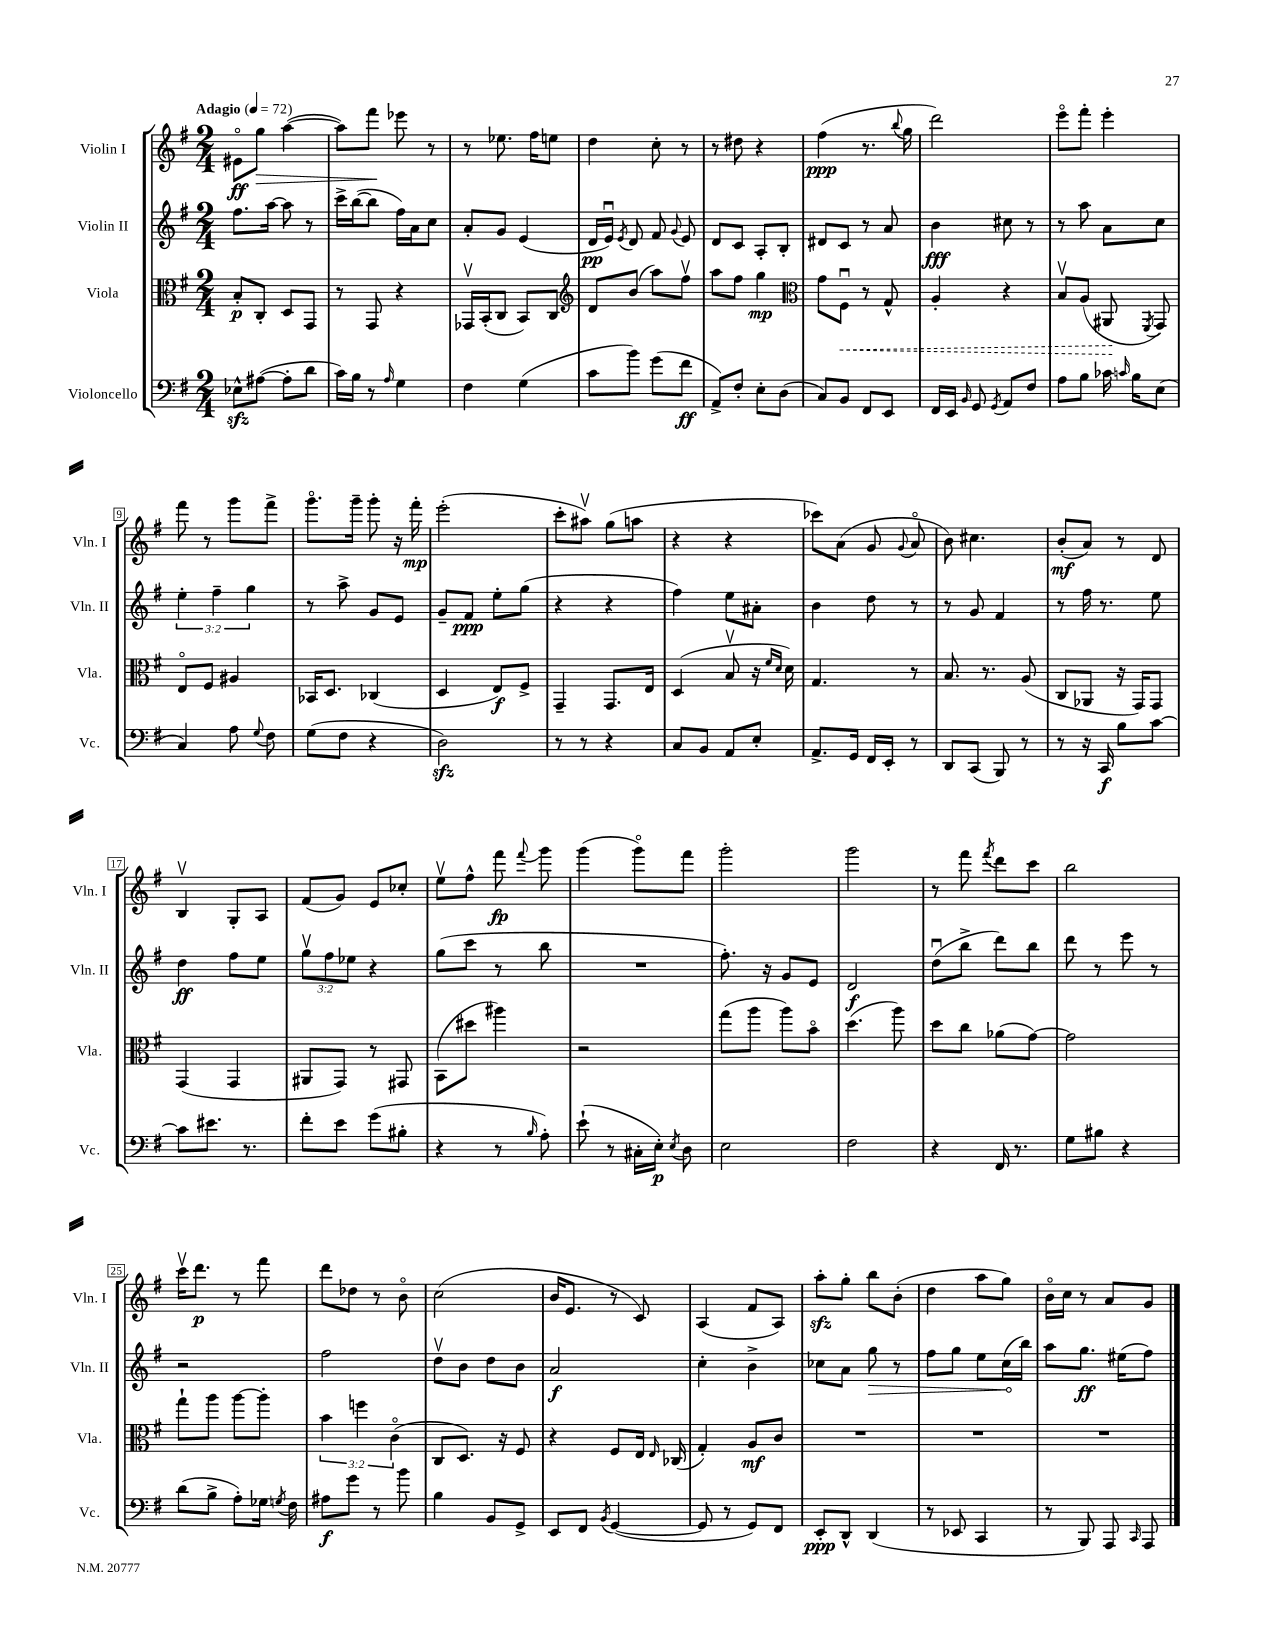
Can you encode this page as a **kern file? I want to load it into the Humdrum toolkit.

**kern	**dynam	**kern	**dynam	**kern	**dynam	**kern	**dynam
*part4	*part4	*part3	*part3	*part2	*part2	*part1	*part1
*staff4	*staff4	*staff3	*staff3	*staff2	*staff2	*staff1	*staff1
*I"Violoncello	*	*I"Viola	*	*I"Violin II	*	*I"Violin I	*
*I'Vc.	*	*I'Vla.	*	*I'Vln. II	*	*I'Vln. I	*
*clefF4	*	*clefC3	*	*clefG2	*	*clefG2	*
*k[f#]	*	*k[f#]	*	*k[f#]	*	*k[f#]	*
*M2/4	*	*M2/4	*	*M2/4	*	*M2/4	*
*MM72	*	*MM72	*	*MM72	*	*MM72	*
=1	=1	=1	=1	=1	=1	=1	=1
!	!	!	!	!	!	!LO:TX:a:B:t=Adagio	!
8E-Xzz^^\L	.	8B'/L	p	8.ff#\L	.	8e#X\L	ff
!	!	!	!	!	!	!	!LO:HP:b
([8A#X\J	.	8C'/J	.	.	.	8gg\J	>
.	.	.	.	[16aa\Jk	.	.	.
8A#'\L]	.	8D/L	.	8aa\]	.	([4aa\	.
8d\J	.	8GG/J	.	8r	.	.	.
=2	=2	=2	=2	=2	=2	=2	=2
16c\LL)	.	8r	.	16ccc^\LL	.	8aa\L])	.
16B\JJ	.	.	.	([16bb\J	.	.	.
8r	.	8GG/	.	8bb\J]	.	8fff#\J	.
16qqA/	.	.	.	.	.	.	.
4G\	.	4r	.	16ff#\LL)	.	8eee-X\	]
.	.	.	.	16a\J	.	.	.
.	.	.	.	8cc\J	.	8r	.
=3	=3	=3	=3	=3	=3	=3	=3
4F#\	.	16GG-Xv/LL	.	8a'/L	.	8r	.
.	.	(16BB'/J	.	.	.	.	.
.	.	8C/J	.	8g/J	.	8.ee-X\	.
(4G\	.	8BB/L)	.	(4e/	.	.	.
.	.	.	.	.	.	16ff#\KL	.
.	.	8C/J	.	.	.	8een\J	.
=4	=4	=4	=4	=4	=4	=4	=4
*	*	*clefG2	*	*	*	*	*
8c\L	.	8d/L	.	16d/LL	pp	4dd\	.
.	.	.	.	16eu/JJ)	.	.	.
.	.	.	.	8qe/	.	.	.
8b\J)	.	(8b/J	.	8d/	.	.	.
(8g\L	.	8aa\L)	.	8f#/	.	8cc'\	.
.	.	.	.	8qqg/	.	.	.
8f#\J	ff	8ff#v\J	.	8e/	.	8r	.
=5	=5	=5	=5	=5	=5	=5	=5
8AA^/L)	.	8aa\L	.	8d/L	.	8r	.
8F#'/J	.	8ff#\J	.	8c/J	.	8dd#X\	.
8E'\L	.	4gg\	mp	8A'/L	.	4r	.
(8D\J	.	.	.	8B'/J	.	.	.
=6	=6	=6	=6	=6	=6	=6	=6
*	*	*clefC3	*	*	*	*	*
8C/L)	.	8g\L	.	8d#X/L	.	(4ff#\	ppp
!	!	!	!LO:HP:b	!	!	!	!
8BB/J	.	8F#u\J	<	8c/J	.	.	.
8FF#/L	.	8r	.	8r	.	8.r	.
8EE/J	.	8G^^/	.	8a/	.	.	.
.	.	.	.	.	.	8qqbb/	.
.	.	.	.	.	.	16gg\	.
=7	=7	=7	=7	=7	=7	=7	=7
16FF#/LL	.	4A'/	.	4b\	fff	2ddd\)	.
16EE/JJ	.	.	.	.	.	.	.
16qqBB/	.	.	.	.	.	.	.
8GG/	.	.	.	.	.	.	.
8qGG/	.	.	.	.	.	.	.
8AA/L	.	4r	.	8cc#X\	.	.	.
8F#/J	.	.	.	8r	.	.	.
=8	=8	=8	=8	=8	=8	=8	=8
8A\L	.	8Bv/L	.	8r	.	8eee\L	.
8B\J	.	(8A/J	.	8aa\	.	8fff#'\J	.
16c-X\	.	8AA#X/	.	8a\L	.	4eee'\	.
16qqcn/	.	.	.	.	.	.	.
16B\KL	.	.	.	.	.	.	.
.	.	8qFF#/	.	.	.	.	.
(8E\J	.	8GG/)	[	8cc\J	.	.	.
!!LO:LB:g=z
=9	=9	=9	=9	=9	=9	=9	=9
4C/)	.	8E/L	.	6ee'\	.	8fff#\	.
.	.	8F#/J	.	.	.	8r	.
.	.	.	.	6ff#~\	.	.	.
8A\	.	4A#X/	.	.	.	8ggg\L	.
.	.	.	.	6gg\	.	.	.
8qqG/	.	.	.	.	.	.	.
8F#\	.	.	.	.	.	8fff#^\J	.
=10	=10	=10	=10	=10	=10	=10	=10
(8G\L	.	16BB-X/KL	.	8r	.	8.ggg\L	.
.	.	8.D/J	.	.	.	.	.
8F#\J	.	.	.	8aa^\	.	.	.
.	.	.	.	.	.	16ggg~\Jk	.
4r	.	(4C-X/	.	8g/L	.	8ggg'\	.
.	.	.	.	8e/J	.	16r	.
.	.	.	.	.	.	16fff#'\	mp
=11	=11	=11	=11	=11	=11	=11	=11
2Dzz\)	.	4D/	.	8g~/L	.	(2eee'\	.
.	.	.	.	8f#/J	ppp	.	.
.	.	8E/L)	f	8ee'\L	.	.	.
.	.	8F#^/J	.	(8gg\J	.	.	.
=12	=12	=12	=12	=12	=12	=12	=12
8r	.	4GG~/	.	4r	.	8ccc'\L	.
8r	.	.	.	.	.	8aa#Xv\J)	.
4r	.	8.GG/L	.	4r	.	(8gg\L	.
.	.	.	.	.	.	8aan\J	.
.	.	16E/Jk	.	.	.	.	.
=13	=13	=13	=13	=13	=13	=13	=13
8C/L	.	(4D/	.	4ff#\)	.	4r	.
8BB/J	.	.	.	.	.	.	.
8AA/L	.	8Bv/	.	8ee\L	.	4r	.
8E'/J	.	16r	.	8a#X'\J	.	.	.
.	.	16qqf#/LL	.	.	.	.	.
.	.	16qqd/JJ	.	.	.	.	.
.	.	16d\)	.	.	.	.	.
=14	=14	=14	=14	=14	=14	=14	=14
8.AA^/L	.	4.G/	.	4b\	.	8ccc-X\L)	.
.	.	.	.	.	.	(8a\J	.
16GG/Jk	.	.	.	.	.	.	.
16FF#/LL	.	.	.	8dd\	.	8g/	.
16EE'/JJ	.	.	.	.	.	.	.
.	.	.	.	.	.	8qqg/	.
8r	.	8r	.	8r	.	8a/	.
=15	=15	=15	=15	=15	=15	=15	=15
8DD/L	.	8.B/	.	8r	.	8b\)	.
(8CC/J	.	.	.	8g/	.	4.cc#X\	.
.	.	8.r	.	.	.	.	.
8BBB/)	.	.	.	4f#/	.	.	.
8r	.	(8A/	.	.	.	.	.
=16	=16	=16	=16	=16	=16	=16	=16
8r	.	8C/L	.	8r	.	(8b'/L	mf
16r	.	8AA-X/J	.	16ff#\	.	8a/J)	.
16CC/	f	.	.	8.r	.	.	.
8B\L	.	16r	.	.	.	8r	.
.	.	16GG/KL)	.	.	.	.	.
[8c\J	.	8GG/J	.	8ee\	.	8d/	.
!!LO:LB:g=z
=17	=17	=17	=17	=17	=17	=17	=17
8c\L]	.	(4GG/	.	4dd\	ff	4Bv/	.
8.e#X\J	.	.	.	.	.	.	.
.	.	4GG/	.	8ff#\L	.	8G'/L	.
8.r	.	.	.	.	.	.	.
.	.	.	.	8ee\J	.	8A/J	.
=18	=18	=18	=18	=18	=18	=18	=18
8f#'\L	.	8AA#X/L	.	12ggv\L	.	(8f#/L	.
.	.	.	.	12ff#\	.	.	.
8e\J	.	8GG/J)	.	.	.	8g/J)	.
.	.	.	.	12ee-X\J	.	.	.
(8g\L	.	8r	.	4r	.	8e/L	.
8B#X'\J	.	8GG#X/	.	.	.	8cc-X'/J	.
=19	=19	=19	=19	=19	=19	=19	=19
4r	.	(8BB\L	.	(8gg\L	.	8eev\L	.
.	.	8dd#X\J	.	8ccc\J	.	8ff#^^\J	.
8r	.	4aa#X\)	.	8r	.	8fff#\	fp
16qqB/	.	.	.	.	.	8qqfff#/	.
8A'\)	.	.	.	8bb\	.	8ggg\	.
=20	=20	=20	=20	=20	=20	=20	=20
(8e`\	.	2r	.	2r	.	(4ggg\	.
8r	.	.	.	.	.	.	.
16C#X'\LL	.	.	.	.	.	8ggg\L)	.
16E'\JJ)	p	.	.	.	.	.	.
8qE/	.	.	.	.	.	.	.
8D\	.	.	.	.	.	8fff#\J	.
=21	=21	=21	=21	=21	=21	=21	=21
2E\	.	(8gg\L	.	8.ff#'\)	.	2ggg'\	.
.	.	8aa\J	.	.	.	.	.
.	.	.	.	16r	.	.	.
.	.	8aa\L)	.	8g/L	.	.	.
.	.	8b\J	.	8e/J	.	.	.
=22	=22	=22	=22	=22	=22	=22	=22
2F#\	.	(4.dd\	.	2d/	f	2ggg\	.
.	.	8aa\)	.	.	.	.	.
=23	=23	=23	=23	=23	=23	=23	=23
4r	.	8dd\L	.	(8ddu\L	.	8r	.
.	.	8cc\J	.	8bb^\J	.	8fff#\	.
.	.	.	.	.	.	8qfff#/	.
16FF#/	.	(8a-X\L	.	8ddd\L)	.	8ddd\L	.
8.r	.	.	.	.	.	.	.
.	.	[8g\J)	.	8bb\J	.	8ccc\J	.
=24	=24	=24	=24	=24	=24	=24	=24
8G\L	.	2g\]	.	8ddd\	.	2bb\	.
8B#X\J	.	.	.	8r	.	.	.
4r	.	.	.	8eee\	.	.	.
.	.	.	.	8r	.	.	.
!!LO:LB:g=z
=25	=25	=25	=25	=25	=25	=25	=25
(8d\L	.	8gg`\L	.	2r	.	16cccv\KL	.
.	.	.	.	.	.	8.ddd\J	p
8B^\J	.	8aa\J	.	.	.	.	.
8A'\L)	.	[8aa\L	.	.	.	8r	.
16G-X\Jk	.	8aa'\J]	.	.	.	8fff#\	.
8qGn/	.	.	.	.	.	.	.
16F#\	.	.	.	.	.	.	.
=26	=26	=26	=26	=26	=26	=26	=26
8A#X\L	f	6b\	.	2ff#\	.	8ddd\L	.
8g\J	.	.	.	.	.	8dd-X\J	.
.	.	6ffn\	.	.	.	.	.
8r	.	.	.	.	.	8r	.
.	.	(6c\	.	.	.	.	.
8b\	.	.	.	.	.	8b\	.
=27	=27	=27	=27	=27	=27	=27	=27
4B\	.	8C/L	.	8ddv\L	.	(2cc\	.
.	.	8.D/J)	.	8b\J	.	.	.
8BB/L	.	.	.	8dd\L	.	.	.
.	.	16r	.	.	.	.	.
8GG^/J	.	8F#/	.	8b\J	.	.	.
=28	=28	=28	=28	=28	=28	=28	=28
8EE/L	.	4r	.	2a/	f	16b/KL	.
.	.	.	.	.	.	8.e/J	.
8FF#/J	.	.	.	.	.	.	.
8qBB/	.	.	.	.	.	.	.
([4GG/	.	8F#/L	.	.	.	8r	.
.	.	16E/Jk	.	.	.	8c/)	.
.	.	16qqE/	.	.	.	.	.
.	.	(16C-X/	.	.	.	.	.
=29	=29	=29	=29	=29	=29	=29	=29
8GG/]	.	4G'/)	.	4cc'\	.	(4A/	.
8r	.	.	.	.	.	.	.
8GG/L)	.	8A/L	mf	4b^\	.	8f#/L	.
8FF#/J	.	8c/J	.	.	.	8A/J)	.
=30	=30	=30	=30	=30	=30	=30	=30
8EE'/L	ppp	2r	.	8cc-X\L	.	8aazz'\L	.
8DD^^/J	.	.	.	8a\J	.	8gg'\J	.
!	!	!	!	!	!LO:HP:b	!	!
(4DD/	.	.	.	8gg\	>	8bb\L	.
.	.	.	.	8r	.	(8b'\J	.
=31	=31	=31	=31	=31	=31	=31	=31
8r	.	2r	.	8ff#\L	.	4dd\	.
8EE-X/	.	.	.	8gg\J	.	.	.
4CC/	.	.	.	8ee\L	.	8aa\L	.
.	.	.	.	(16cc\L	.	8gg\J)	.
.	.	.	.	16bb\JJ)	]	.	.
=32	=32	=32	=32	=32	=32	=32	=32
8r	.	2r	.	8aa\L	.	16b\LL	.
.	.	.	.	.	.	16cc\JJ	.
8BBB/)	.	.	.	8.gg\J	ff	8r	.
8AAA/	.	.	.	.	.	8a/L	.
.	.	.	.	(16ee#X\KL	.	.	.
16qqCC/	.	.	.	.	.	.	.
8AAA/	.	.	.	8ff#\J)	.	8g/J	.
==	==	==	==	==	==	==	==
*-	*-	*-	*-	*-	*-	*-	*-
